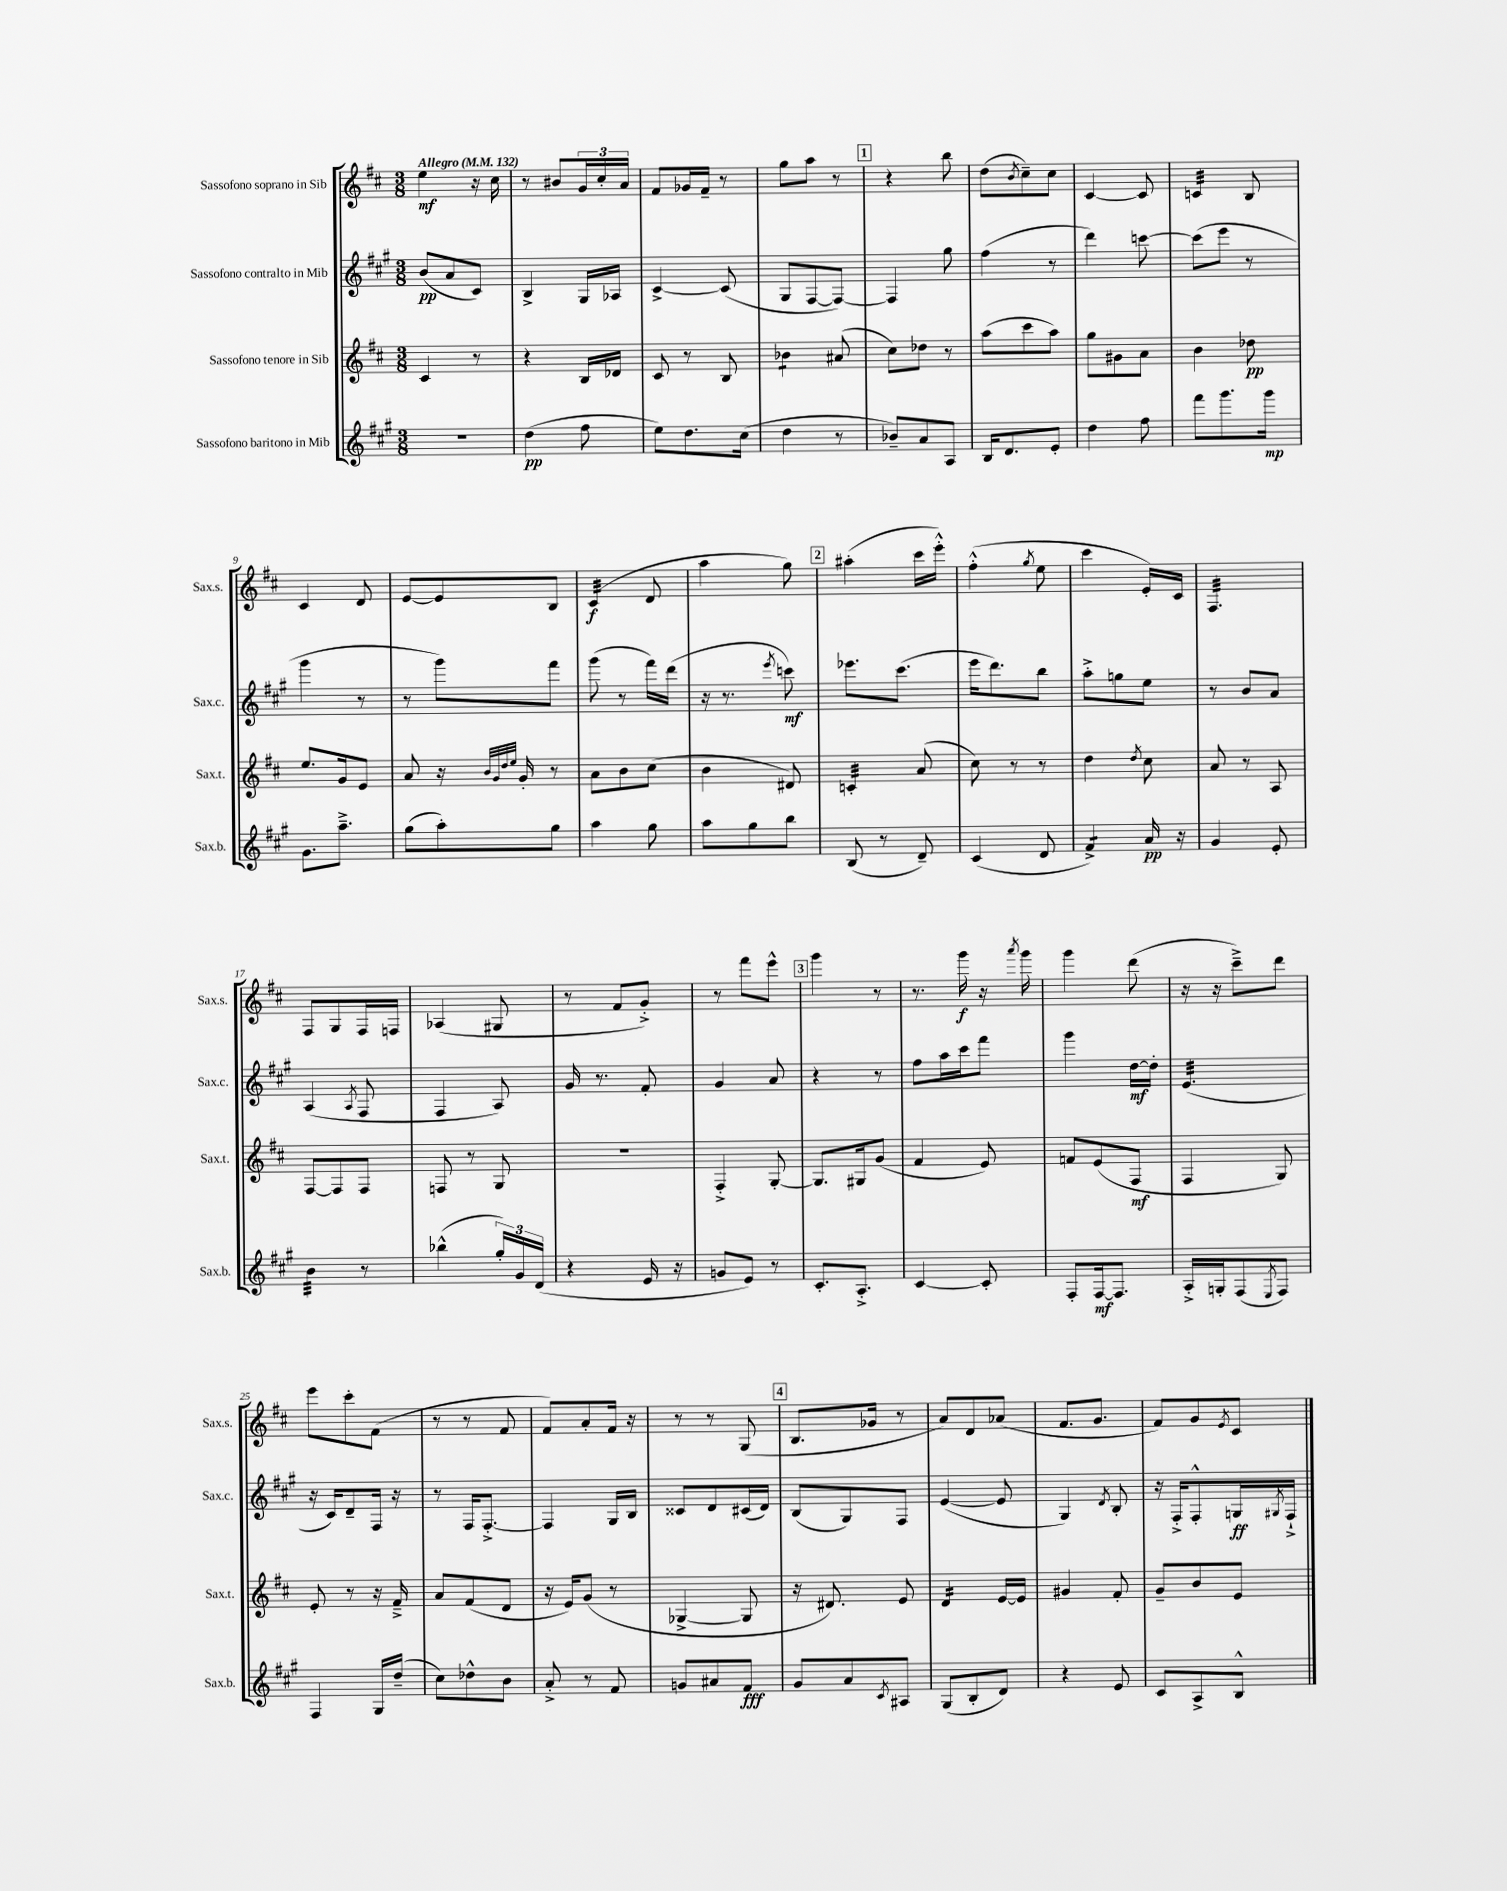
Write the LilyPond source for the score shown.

<<
\new StaffGroup <<
\new Staff = "s0" \with { instrumentName = "Sassofono soprano in Sib" shortInstrumentName = "Sax.s." } {
    \clef treble \key d \major \numericTimeSignature \time 3/8 \tempo "Allegro" 4 = 132
    e''4\mf r16 cis''16 |
    r8 bis'8 \tuplet 3/2 { g'16 cis''16-. a'16 } |
    fis'8 ges'16 fis'16-- r8 |
    g''8 a''8 r8 |
    \mark \markup { \box "1" } r4 b''8 |
    d''8( \acciaccatura { b'8 } cis''8--) cis''8 |
    cis'4~ cis'8 |
    c'4:32 b8 |
    cis'4 d'8 |
    e'8~ e'8 b8 |
    cis'4:32\f( d'8 |
    a''4 g''8) |
    \mark \markup { \box "2" } ais''4-.( cis'''16 e'''16-.-^) |
    fis''4-.-^( \acciaccatura { g''8 } e''8 |
    cis'''4 e'16-.) cis'16 |
    fis4.:32 |
    fis8 g8 fis16 f16 |
    aes4( gis8 |
    r8 fis'8 g'8-.->) |
    r8 fis'''8 e'''8-^ |
    \mark \markup { \box "3" } g'''4 r8 |
    r8. g'''16\f r16 \acciaccatura { a'''8 } g'''16 |
    g'''4 d'''8( |
    r16 r16 cis'''8--->) d'''8 |
    e'''8 cis'''8-. fis'8( |
    r8 r8 fis'8 |
    fis'8) a'8-. fis'16 r16 |
    r8 r8 g8( |
    \mark \markup { \box "4" } b8. ges'16 r8 |
    a'8) d'8 aes'8( |
    fis'8. g'8. |
    fis'8) g'8 \acciaccatura { e'8 } cis'8 \bar "|." |
}
\new Staff = "s1" \with { instrumentName = "Sassofono contralto in Mib" shortInstrumentName = "Sax.c." } {
    \clef treble \key a \major \numericTimeSignature \time 3/8
    b'8\pp( a'8 cis'8) |
    b4-> gis16 aes16 |
    cis'4~-> cis'8( |
    gis8 fis8~ fis8~) |
    \mark \markup { \box "1" } fis4 gis''8 |
    fis''4( r8 |
    d'''4) c'''8~ |
    c'''8( e'''8 r8 |
    gis'''4 r8 |
    r8 gis'''8) fis'''8 |
    gis'''8( r8 fis'''16) d'''16( |
    r16 r8. \acciaccatura { e'''8 } c'''8\mf) |
    \mark \markup { \box "2" } ees'''8. cis'''8.( |
    e'''16 d'''8.) b''8 |
    a''8-.-> g''8 e''8 |
    r8 b'8 a'8 |
    a4( \acciaccatura { a8 } fis8 |
    fis4 a8) |
    gis'16 r8. fis'8-. |
    gis'4 a'8 |
    \mark \markup { \box "3" } r4 r8 |
    fis''8 a''16 cis'''16 fis'''8 |
    gis'''4 d''16~\mf d''16-. |
    e'4.:32( |
    r16 cis'16) d'8-- fis16 r16 |
    r8 fis16 fis8.~-.-> |
    fis4 gis16 b16 |
    cisis'8 d'8 cis'16( d'16) |
    \mark \markup { \box "4" } b8( gis8) fis8 |
    e'4~( e'8 |
    gis4) \acciaccatura { d'8 } b8-. |
    r16 fis16-.-> fis8-.-^ g16\ff \acciaccatura { gis8 } fis16-!-> \bar "|." |
}
\new Staff = "s2" \with { instrumentName = "Sassofono tenore in Sib" shortInstrumentName = "Sax.t." } {
    \clef treble \key d \major \numericTimeSignature \time 3/8
    cis'4 r8 |
    r4 b16 des'16 |
    cis'8 r8 b8 |
    bes'4:8 ais'8( |
    \mark \markup { \box "1" } cis''8) des''8 r8 |
    a''8( cis'''8 a''8) |
    g''8 gis'8 a'8 |
    b'4 des''8\pp |
    e''8. g'16 e'8 |
    a'8 r16 \grace { b'32 g'32 d''32 e''32 } g'16-. r8 |
    a'8 b'8 cis''8( |
    b'4 dis'8) |
    \mark \markup { \box "2" } c'4:32-. a'8( |
    cis''8) r8 r8 |
    d''4 \acciaccatura { d''8 } cis''8 |
    a'8 r8 a8 |
    fis8~ fis8 fis8 |
    f8 r8 g8 |
    R4. |
    fis4-.-> g8~-. |
    \mark \markup { \box "3" } g8. gis16 g'8( |
    fis'4 e'8) |
    f'8 e'8( fis8\mf |
    fis4 g8) |
    e'8-. r8 r16 fis'16---> |
    a'8 fis'8( d'8 |
    r16 e'16) g'8( r8 |
    ges4~-> ges8 |
    \mark \markup { \box "4" } r16 dis'8.) e'8 |
    d'4:16 e'16~ e'16 |
    gis'4 fis'8-. |
    g'8-- b'8 e'8 \bar "|." |
}
\new Staff = "s3" \with { instrumentName = "Sassofono baritono in Mib" shortInstrumentName = "Sax.b." } {
    \clef treble \key a \major \numericTimeSignature \time 3/8
    R4. |
    d''4\pp( fis''8 |
    e''8) d''8. cis''16( |
    d''4 r8 |
    \mark \markup { \box "1" } bes'8--) a'8 a8 |
    b16 d'8. e'8-. |
    d''4 fis''8 |
    fis'''8 gis'''8. gis'''16\mp |
    gis'8. a''8.---> |
    gis''8( a''8-.) gis''8 |
    a''4 gis''8 |
    a''8 gis''8 b''8 |
    \mark \markup { \box "2" } b8( r8 d'8--) |
    cis'4( d'8 |
    fis'4:8->) a'16\pp r16 |
    gis'4 e'8-. |
    b'4:32 r8 |
    bes''4-^( \tuplet 3/2 { gis''16-.) gis'16 d'16( } |
    r4 e'16 r16 |
    g'8 e'8) r8 |
    \mark \markup { \box "3" } cis'8.-. a8.-.-> |
    cis'4~ cis'8-. |
    fis8-. fis16~\mf fis8. |
    a16-.-> g16-. fis8( \acciaccatura { e8 } fis8) |
    fis4 gis16 d''16--( |
    cis''8) des''8-^ b'8 |
    a'8-.-> r8 fis'8 |
    g'8 ais'8 fis'8\fff |
    \mark \markup { \box "4" } gis'8 a'8 \acciaccatura { cis'8 } ais8 |
    gis8( b8-. d'8) |
    r4 e'8 |
    cis'8 a8-> b8-^ \bar "|." |
}
>>
>>
